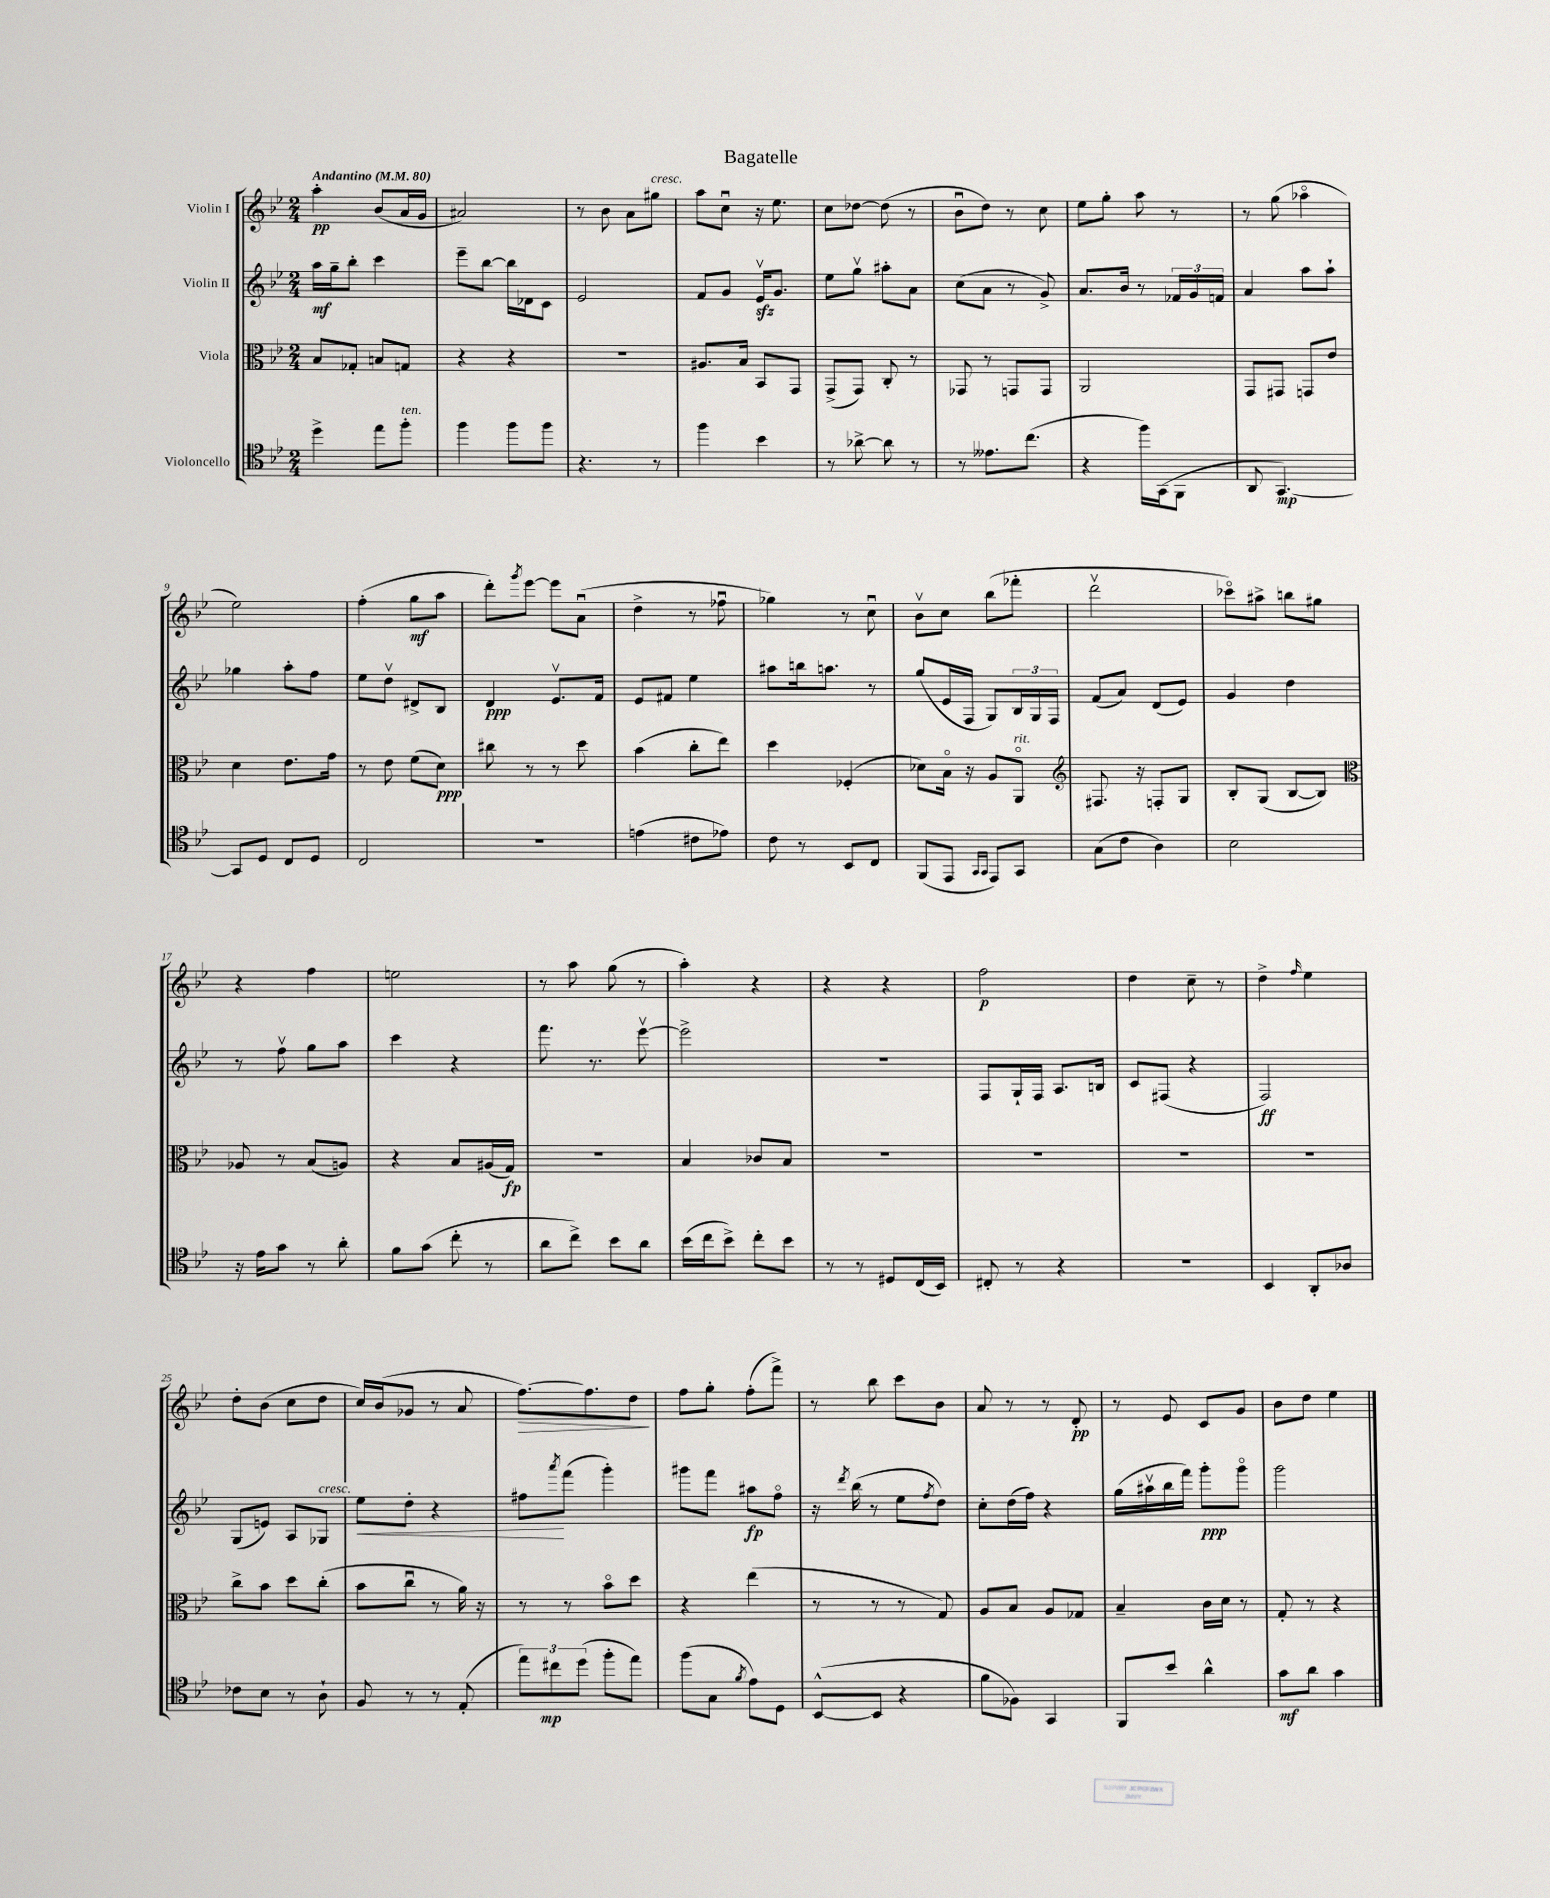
\header { title = "Bagatelle" }
<<
\new StaffGroup <<
\new Staff = "s0" \with { instrumentName = "Violin I" } {
    \clef treble \key bes \major \numericTimeSignature \time 2/4 \tempo "Andantino" 4 = 80
    a''4-.\pp bes'8( a'16 g'16 |
    ais'2) |
    r8 bes'8 a'8 gis''8^\markup { \italic "cresc." } |
    a''8 c''8\downbow r16 ees''8. |
    c''8 des''8~ des''8( r8 |
    bes'8\downbow d''8) r8 c''8 |
    ees''8 g''8-. a''8 r8 |
    r8 g''8( aes''4\flageolet |
    ees''2) |
    f''4-.( g''8\mf a''8 |
    d'''8-.) \acciaccatura { g'''8 } ees'''8~ ees'''8 a'8\downbow( |
    d''4-> r8 fes''8\downbow |
    ges''4) r8 c''8\downbow |
    bes'8\upbow c''8 bes''8( fes'''8-. |
    d'''2\upbow |
    ces'''8\flageolet) ais''8-> b''8 gis''8 |
    r4 f''4 |
    e''2 |
    r8 a''8 g''8( r8 |
    a''4-.) r4 |
    r4 r4 |
    f''2\p |
    d''4 c''8-- r8 |
    d''4-> \grace { f''16 } ees''4 |
    d''8-. bes'8( c''8 d''8 |
    c''16) bes'16( ges'8 r8 a'8 |
    f''8.~\>) f''8. d''8\! |
    f''8 g''8-. f''8-.( f'''8->) |
    r8 bes''8 c'''8 bes'8 |
    a'8 r8 r8 d'8-.\pp |
    r8 ees'8 c'8 g'8 |
    bes'8 d''8 ees''4 \bar "|." |
}
\new Staff = "s1" \with { instrumentName = "Violin II" } {
    \clef treble \key bes \major \numericTimeSignature \time 2/4
    a''16\mf g''16-- bes''8-. c'''4 |
    ees'''8-- bes''8~ bes''16 des'16 c'8 |
    ees'2 |
    f'8 g'8 ees'16\upbow\sfz g'8. |
    ees''8 g''8\upbow ais''8-. a'8 |
    c''8( a'8 r8 g'8->) |
    a'8. bes'16 r8 \tuplet 3/2 { fes'16 g'16 f'16 } |
    a'4 a''8 a''8-! |
    ges''4 a''8-. f''8 |
    ees''8 d''8\upbow dis'8-> bes8 |
    d'4\ppp ees'8.\upbow f'16 |
    ees'8 fis'8 ees''4 |
    ais''8 b''16 a''8. r8 |
    g''8( ees'16 f16 g8) \tuplet 3/2 { bes16 g16 f16 } |
    f'8( a'8) d'8( ees'8) |
    g'4 d''4 |
    r8 f''8\upbow g''8 a''8 |
    c'''4 r4 |
    f'''8. r8. ees'''8~\upbow |
    ees'''2-> |
    r2 |
    f8 g16-! f16 a8. b16 |
    c'8 fis8( r4 |
    f2\ff) |
    g8( e'8) a8 ges8^\markup { \italic "cresc." } |
    ees''8\< d''8-. r4 |
    fis''8\! \acciaccatura { a'''8 } f'''8( g'''4-.) |
    gis'''8 f'''8 ais''8\fp f''8\flageolet |
    r16 \acciaccatura { d'''8 } bes''16( r8 ees''8 \acciaccatura { f''8 } d''8) |
    c''8-. d''16( f''16) r4 |
    g''16( ais''16\upbow bes''16 f'''16) g'''8-.\ppp g'''8\flageolet |
    g'''2 \bar "|." |
}
\new Staff = "s2" \with { instrumentName = "Viola" } {
    \clef alto \key bes \major \numericTimeSignature \time 2/4
    bes8 ges8-. b8 g8 |
    r4 r4 |
    r2 |
    ais8. bes16 bes,8 g,8 |
    g,8->( g,8) c8-. r8 |
    ges,8 r8 g,8 g,8 |
    a,2 |
    g,8 gis,8 g,8 ees'8 |
    d'4 ees'8. g'16 |
    r8 ees'8 f'8( d'8\ppp) |
    cis''8 r8 r8 d''8 |
    bes'4( c''8-. ees''8) |
    d''4 fes4-.( |
    des'8) bes16\flageolet r16 a8 a,8\flageolet^\markup { \italic "rit." } |
    \clef treble fis8. r16 f8-. g8 |
    bes8-. g8( bes8~ bes8) |
    \clef alto aes8 r8 bes8( a8) |
    r4 bes8 ais16( g16\fp) |
    R2 |
    bes4 ces'8 bes8 |
    R2 |
    R2 |
    R2 |
    R2 |
    c''8-> bes'8 d''8 c''8-.( |
    bes'8 c''8\downbow r8 a'16) r16 |
    r8 r8 bes'8\flageolet d''8 |
    r4 ees''4( |
    r8 r8 r8 g8) |
    a8 bes8 a8 ges8 |
    bes4-- c'16 d'16 r8 |
    g8-. r8 r4 \bar "|." |
}
\new Staff = "s3" \with { instrumentName = "Violoncello" } {
    \clef tenor \key bes \major \numericTimeSignature \time 2/4
    d''4-> ees''8 f''8-.^\markup { \italic "ten." } |
    f''4 f''8 f''8 |
    r4. r8 |
    f''4 bes'4 |
    r8 aes'8~-> aes'8 r8 |
    r8 eeses'8. c''8.( |
    r4 f''16) g,16( f,8 |
    a,8 g,4.~\mp) |
    g,8 d8 c8 d8 |
    c2 |
    R2 |
    e'4( cis'8 ees'8) |
    c'8 r8 bes,8 c8 |
    f,8( ees,8 \grace { g,16 g,16 } ees,8) g,8 |
    g8( c'8 a4) |
    bes2 |
    r16 ees'16 g'8 r8 a'8-. |
    f'8 g'8( c''8-. r8 |
    a'8 c''8->) bes'8 a'8 |
    bes'16( c''16 bes'8->) c''8-. bes'8 |
    r8 r8 dis8 c16( bes,16) |
    cis8-. r8 r4 |
    R2 |
    bes,4 a,8-. aes8 |
    ces'8 bes8 r8 a8-! |
    f8 r8 r8 ees8-.( |
    \tuplet 3/2 { ees''8) cis''8\mp d''8( } f''8-. ees''8) |
    f''8( g8 \acciaccatura { f'8 } ees'8) d8 |
    bes,8~-^( bes,8 r4 |
    f'8 fes8) g,4 |
    f,8 bes'8 a'4-^ |
    g'8\mf a'8 g'4 \bar "|." |
}
>>
>>
